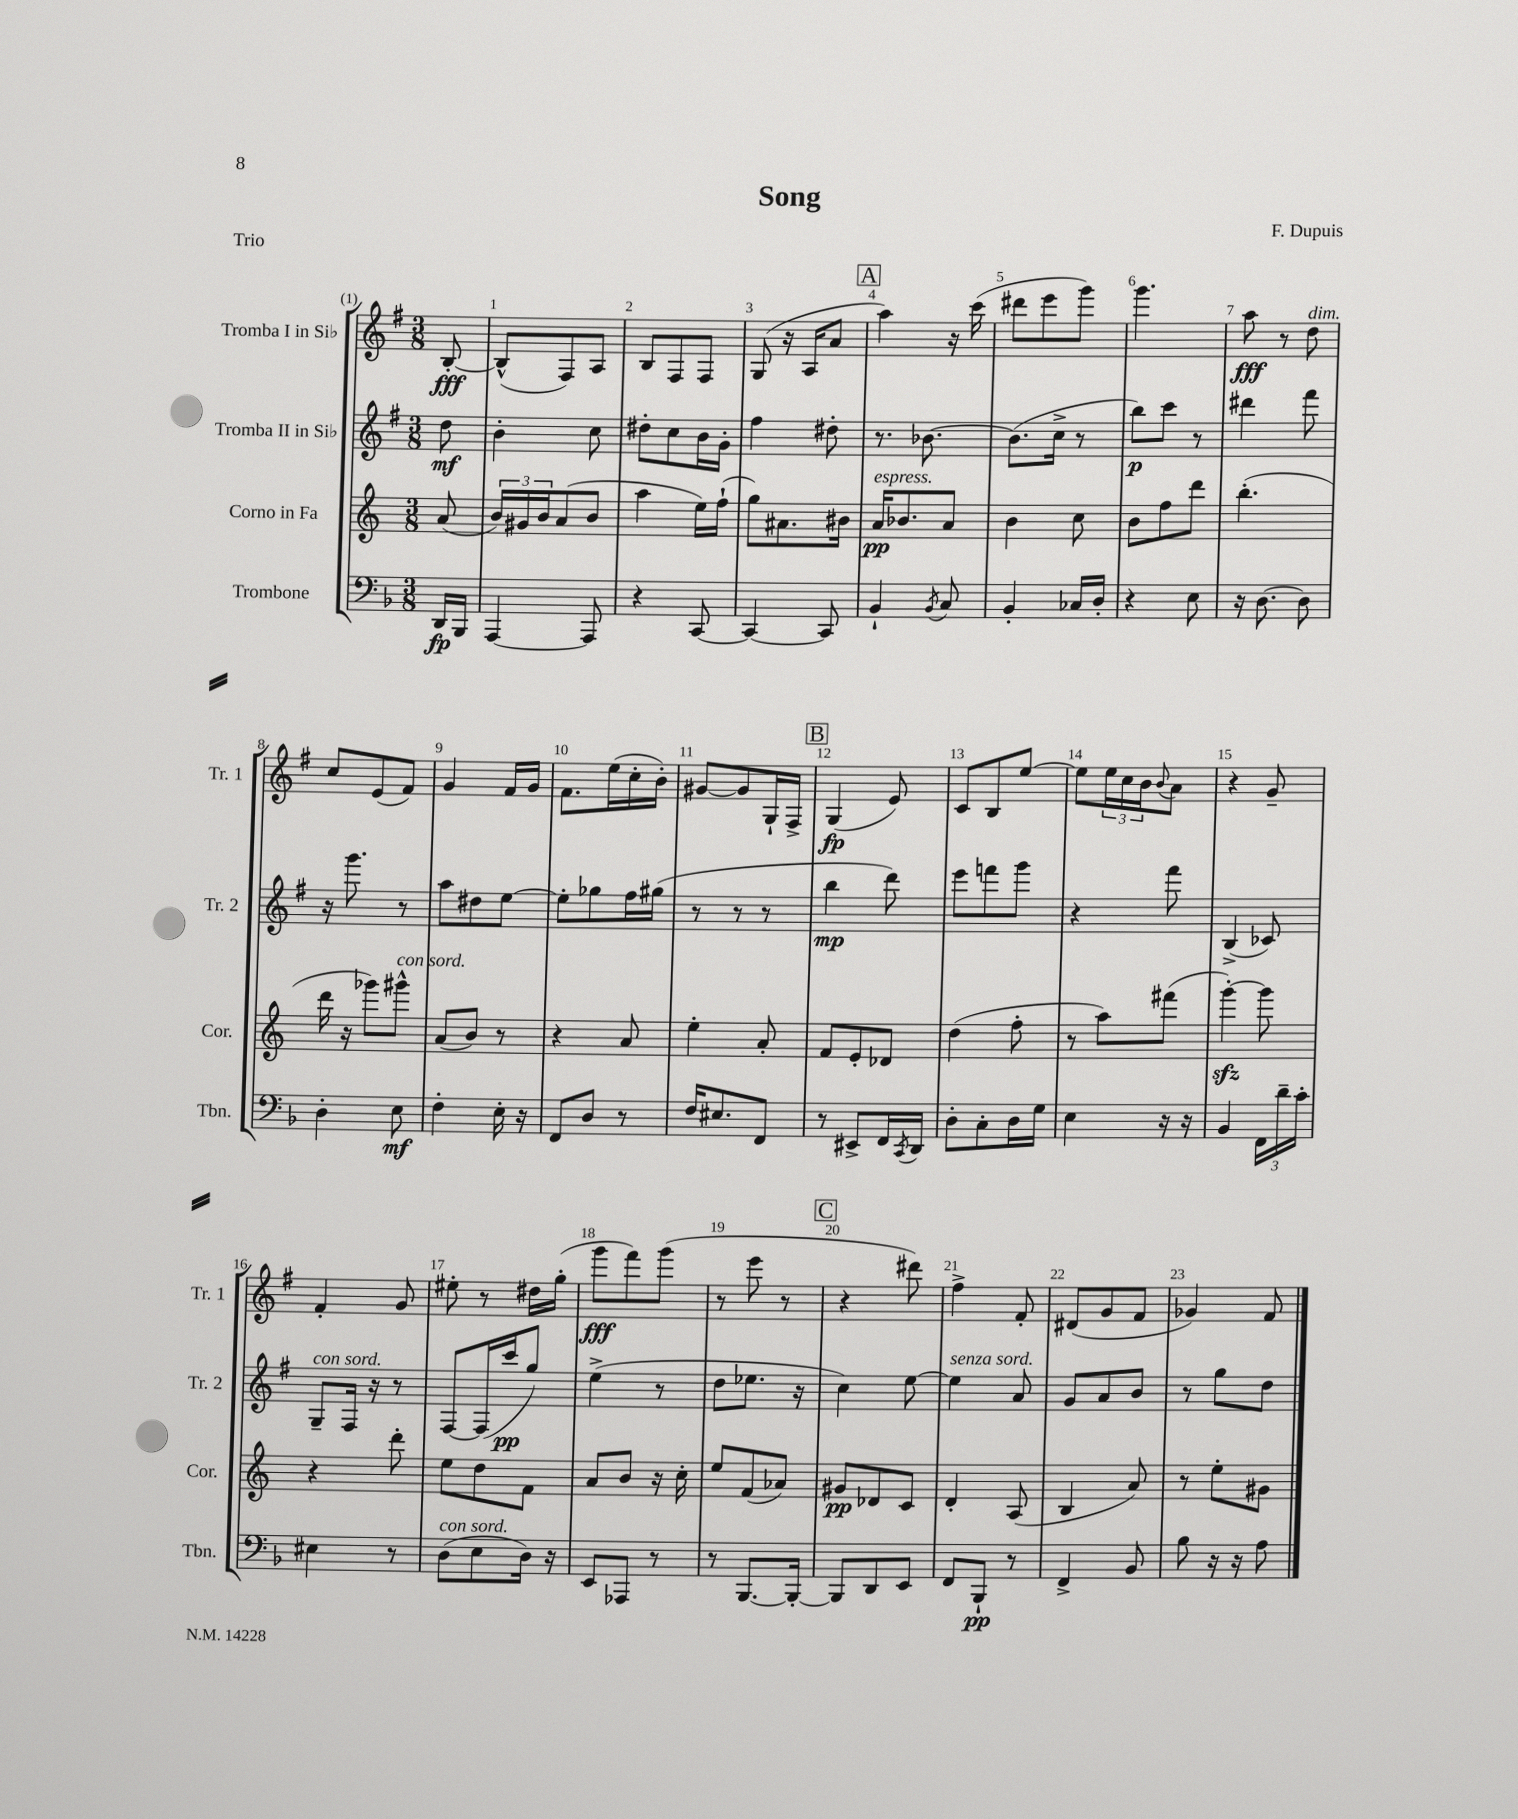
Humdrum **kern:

**kern	**dynam	**kern	**dynam	**kern	**dynam	**kern	**dynam
*part4	*part4	*part3	*part3	*part2	*part2	*part1	*part1
*staff4	*staff4	*staff3	*staff3	*staff2	*staff2	*staff1	*staff1
*I"Trombone	*	*I"Corno in Fa	*	*I"Tromba II in Si♭	*	*I"Tromba I in Si♭	*
*I'Tbn.	*	*I'Cor.	*	*I'Tr. 2	*	*I'Tr. 1	*
*clefF4	*	*clefG2	*	*clefG2	*	*clefG2	*
*k[b-]	*	*k[]	*	*k[f#]	*	*k[f#]	*
*M3/8	*	*M3/8	*	*M3/8	*	*M3/8	*
=	=	=	=	=	=	=	=
16DD/LL	fp	(8a/	.	8dd\	mf	[8B'/	fff
16BBB-/JJ	.	.	.	.	.	.	.
=1	=1	=1	=1	=1	=1	=1	=1
[4AAA/	.	24b/LL)	.	4b'\	.	(8B^^/L]	.
.	.	24g#X/	.	.	.	.	.
.	.	24b/J	.	.	.	.	.
.	.	(8a/	.	.	.	8F#/)	.
8AAA/]	.	8b/J	.	8cc\	.	8A/J	.
=2	=2	=2	=2	=2	=2	=2	=2
4r	.	4aa\	.	8dd#X'\L	.	8B/L	.
.	.	.	.	8cc\	.	8F#/	.
[8CC/	.	16ee\LL)	.	16b\L	.	8F#/J	.
.	.	(16ff`\JJ	.	16g'\JJ	.	.	.
=3	=3	=3	=3	=3	=3	=3	=3
4CC/_	.	8gg\L)	.	4ff#\	.	(8G/	.
.	.	8.a#X\	.	.	.	16r	.
.	.	.	.	.	.	16A/KL	.
8CC/]	.	.	.	8dd#X'\	.	8a/J	.
.	.	16b#X\Jk	.	.	.	.	.
!!LO:REH:place=s1:t=A
=4	=4	=4	=4	=4	=4	=4	=4
!	!	!LO:TX:a:i:t=espress.	!	!	!	!	!
4BB-`/	.	16a/KL	pp	8.r	.	4aa\)	.
.	.	8.b-X/	.	.	.	.	.
.	.	.	.	[8.b-X\	.	.	.
8qBB-/	.	.	.	.	.	.	.
8C/	.	8a/J	.	.	.	16r	.
.	.	.	.	.	.	(16ccc\	.
=5	=5	=5	=5	=5	=5	=5	=5
4BB-'/	.	4b\	.	(8.b-\L]	.	8ddd#X\L	.
.	.	.	.	.	.	8eee\	.
.	.	.	.	16cc^\Jk	.	.	.
16C-X/LL	.	8cc\	.	8r	.	8ggg\J)	.
16D'/JJ	.	.	.	.	.	.	.
=6	=6	=6	=6	=6	=6	=6	=6
4r	.	8b\L	.	8bb\L)	p	4.ggg\	.
.	.	8ff\	.	8ccc\J	.	.	.
8E\	.	8ddd\J	.	8r	.	.	.
=7	=7	=7	=7	=7	=7	=7	=7
16r	.	(4.bb'\	.	4ddd#X\	.	8aa\	fff
[8.D\	.	.	.	.	.	.	.
.	.	.	.	.	.	8r	.
!	!	!	!	!	!	!LO:TX:a:i:t=dim.	!
8D\]	.	.	.	8fff#\	.	8dd\	.
!!LO:LB:g=z
=8	=8	=8	=8	=8	=8	=8	=8
4D'\	.	16ddd\	.	16r	.	8cc/L	.
.	.	16r	.	8.ggg\	.	.	.
.	.	8ggg-X\L)	.	.	.	(8e/	.
!	!	!LO:TX:a:i:t=con sord.	!	!	!	!	!
8E\	mf	8ggg#X^^\J	.	8r	.	8f#/J)	.
=9	=9	=9	=9	=9	=9	=9	=9
4F'\	.	(8a/L	.	8aa\L	.	4g/	.
.	.	8b/J)	.	8dd#X\	.	.	.
16E'\	.	8r	.	[8ee\J	.	16f#/LL	.
16r	.	.	.	.	.	16g/JJ	.
=10	=10	=10	=10	=10	=10	=10	=10
8FF/L	.	4r	.	8ee'\L]	.	8.f#\L	.
8D/J	.	.	.	8gg-X\	.	.	.
.	.	.	.	.	.	(16ee\L	.
8r	.	8a/	.	16ff#\L	.	16cc'\	.
.	.	.	.	(16gg#X\JJ	.	16b'\JJ)	.
=11	=11	=11	=11	=11	=11	=11	=11
16F/KL	.	4ee'\	.	8r	.	[8g#X/L	.
8.E#X/	.	.	.	.	.	.	.
.	.	.	.	8r	.	8g#/]	.
8FF/J	.	8a'/	.	8r	.	16G`/L	.
.	.	.	.	.	.	16F#^/JJ	.
!!LO:REH:place=s1:t=B
=12	=12	=12	=12	=12	=12	=12	=12
8r	.	8f/L	.	4bb\	mp	(4G/	fp
8EE#X^/L	.	8e'/	.	.	.	.	.
16FF/L	.	8d-X/J	.	8ddd\)	.	8e/)	.
8qCC/	.	.	.	.	.	.	.
16DD/JJ	.	.	.	.	.	.	.
=13	=13	=13	=13	=13	=13	=13	=13
8D'\L	.	(4dd\	.	8eee\L	.	8c/L	.
8C'\	.	.	.	8fffn\	.	8B/	.
16D\L	.	8ff'\	.	8ggg\J	.	[8ee/J	.
16G\JJ	.	.	.	.	.	.	.
=14	=14	=14	=14	=14	=14	=14	=14
4E\	.	8r	.	4r	.	8ee\L]	.
.	.	8aa\L)	.	.	.	24ee\L	.
.	.	.	.	.	.	24cc\	.
.	.	.	.	.	.	24b\J	.
.	.	.	.	.	.	8qqb/	.
16r	.	(8fff#X\J	.	8fff#\	.	8a\J	.
16r	.	.	.	.	.	.	.
=15	=15	=15	=15	=15	=15	=15	=15
4BB-/	.	[4gggzz'\)	.	(4B^/	.	4r	.
24FF\LL	.	8ggg\]	.	8c-X/)	.	8g~/	.
24d~\	.	.	.	.	.	.	.
24c'\JJ	.	.	.	.	.	.	.
!!LO:LB:g=z
=16	=16	=16	=16	=16	=16	=16	=16
!	!	!	!	!LO:TX:a:i:t=con sord.	!	!	!
4E#X\	.	4r	.	8G~/L	.	4f#'/	.
.	.	.	.	16F#/Jk	.	.	.
.	.	.	.	16r	.	.	.
8r	.	8ddd'\	.	8r	.	8g/	.
=17	=17	=17	=17	=17	=17	=17	=17
!LO:TX:a:i:t=con sord.	!	!	!	!	!	!	!
(8D\L	.	8ee\L	.	[8F#/L	.	8ee#X'\	.
8E\	.	8dd\	.	(16F#/L]	.	8r	.
.	.	.	.	16ccc/J	pp	.	.
16D\Jk)	.	8f\J	.	8gg/J)	.	16dd#X\LL	.
16r	.	.	.	.	.	(16gg'\JJ	.
=18	=18	=18	=18	=18	=18	=18	=18
8EE/L	.	8a/L	.	(4ee^\	.	8ggg\L	fff
8AAA-X/J	.	8b/J	.	.	.	8fff#\)	.
8r	.	16r	.	8r	.	(8ggg\J	.
.	.	16cc'\	.	.	.	.	.
=19	=19	=19	=19	=19	=19	=19	=19
8r	.	8ee/L	.	8dd\L	.	8r	.
[8.BBB-/L	.	(8f/	.	8.ee-X\J	.	8eee\	.
.	.	8a-X/J)	.	.	.	8r	.
16BBB-'/Jk_	.	.	.	16r	.	.	.
!!LO:REH:place=s1:t=C
=20	=20	=20	=20	=20	=20	=20	=20
8BBB-/L]	.	8g#X/L	pp	4cc\)	.	4r	.
8DD/	.	8d-X/	.	.	.	.	.
8EE/J	.	8c/J	.	[8ee\	.	8ddd#X\)	.
=21	=21	=21	=21	=21	=21	=21	=21
!	!	!	!	!LO:TX:a:i:t=senza sord.	!	!	!
8FF/L	.	4d'/	.	4ee\]	.	4ff#^\	.
8BBB-`/J	pp	.	.	.	.	.	.
8r	.	(8A/	.	8a/	.	8f#'/	.
=22	=22	=22	=22	=22	=22	=22	=22
4FF^/	.	4B/	.	8g/L	.	(8d#X/L	.
.	.	.	.	8a/	.	8g/	.
8BB-/	.	8a/)	.	8b/J	.	8f#/J	.
=23	=23	=23	=23	=23	=23	=23	=23
8B-\	.	8r	.	8r	.	4g-X/)	.
16r	.	8ee'\L	.	8gg\L	.	.	.
16r	.	.	.	.	.	.	.
8A\	.	8g#X\J	.	8dd\J	.	8f#/	.
==	==	==	==	==	==	==	==
*-	*-	*-	*-	*-	*-	*-	*-
